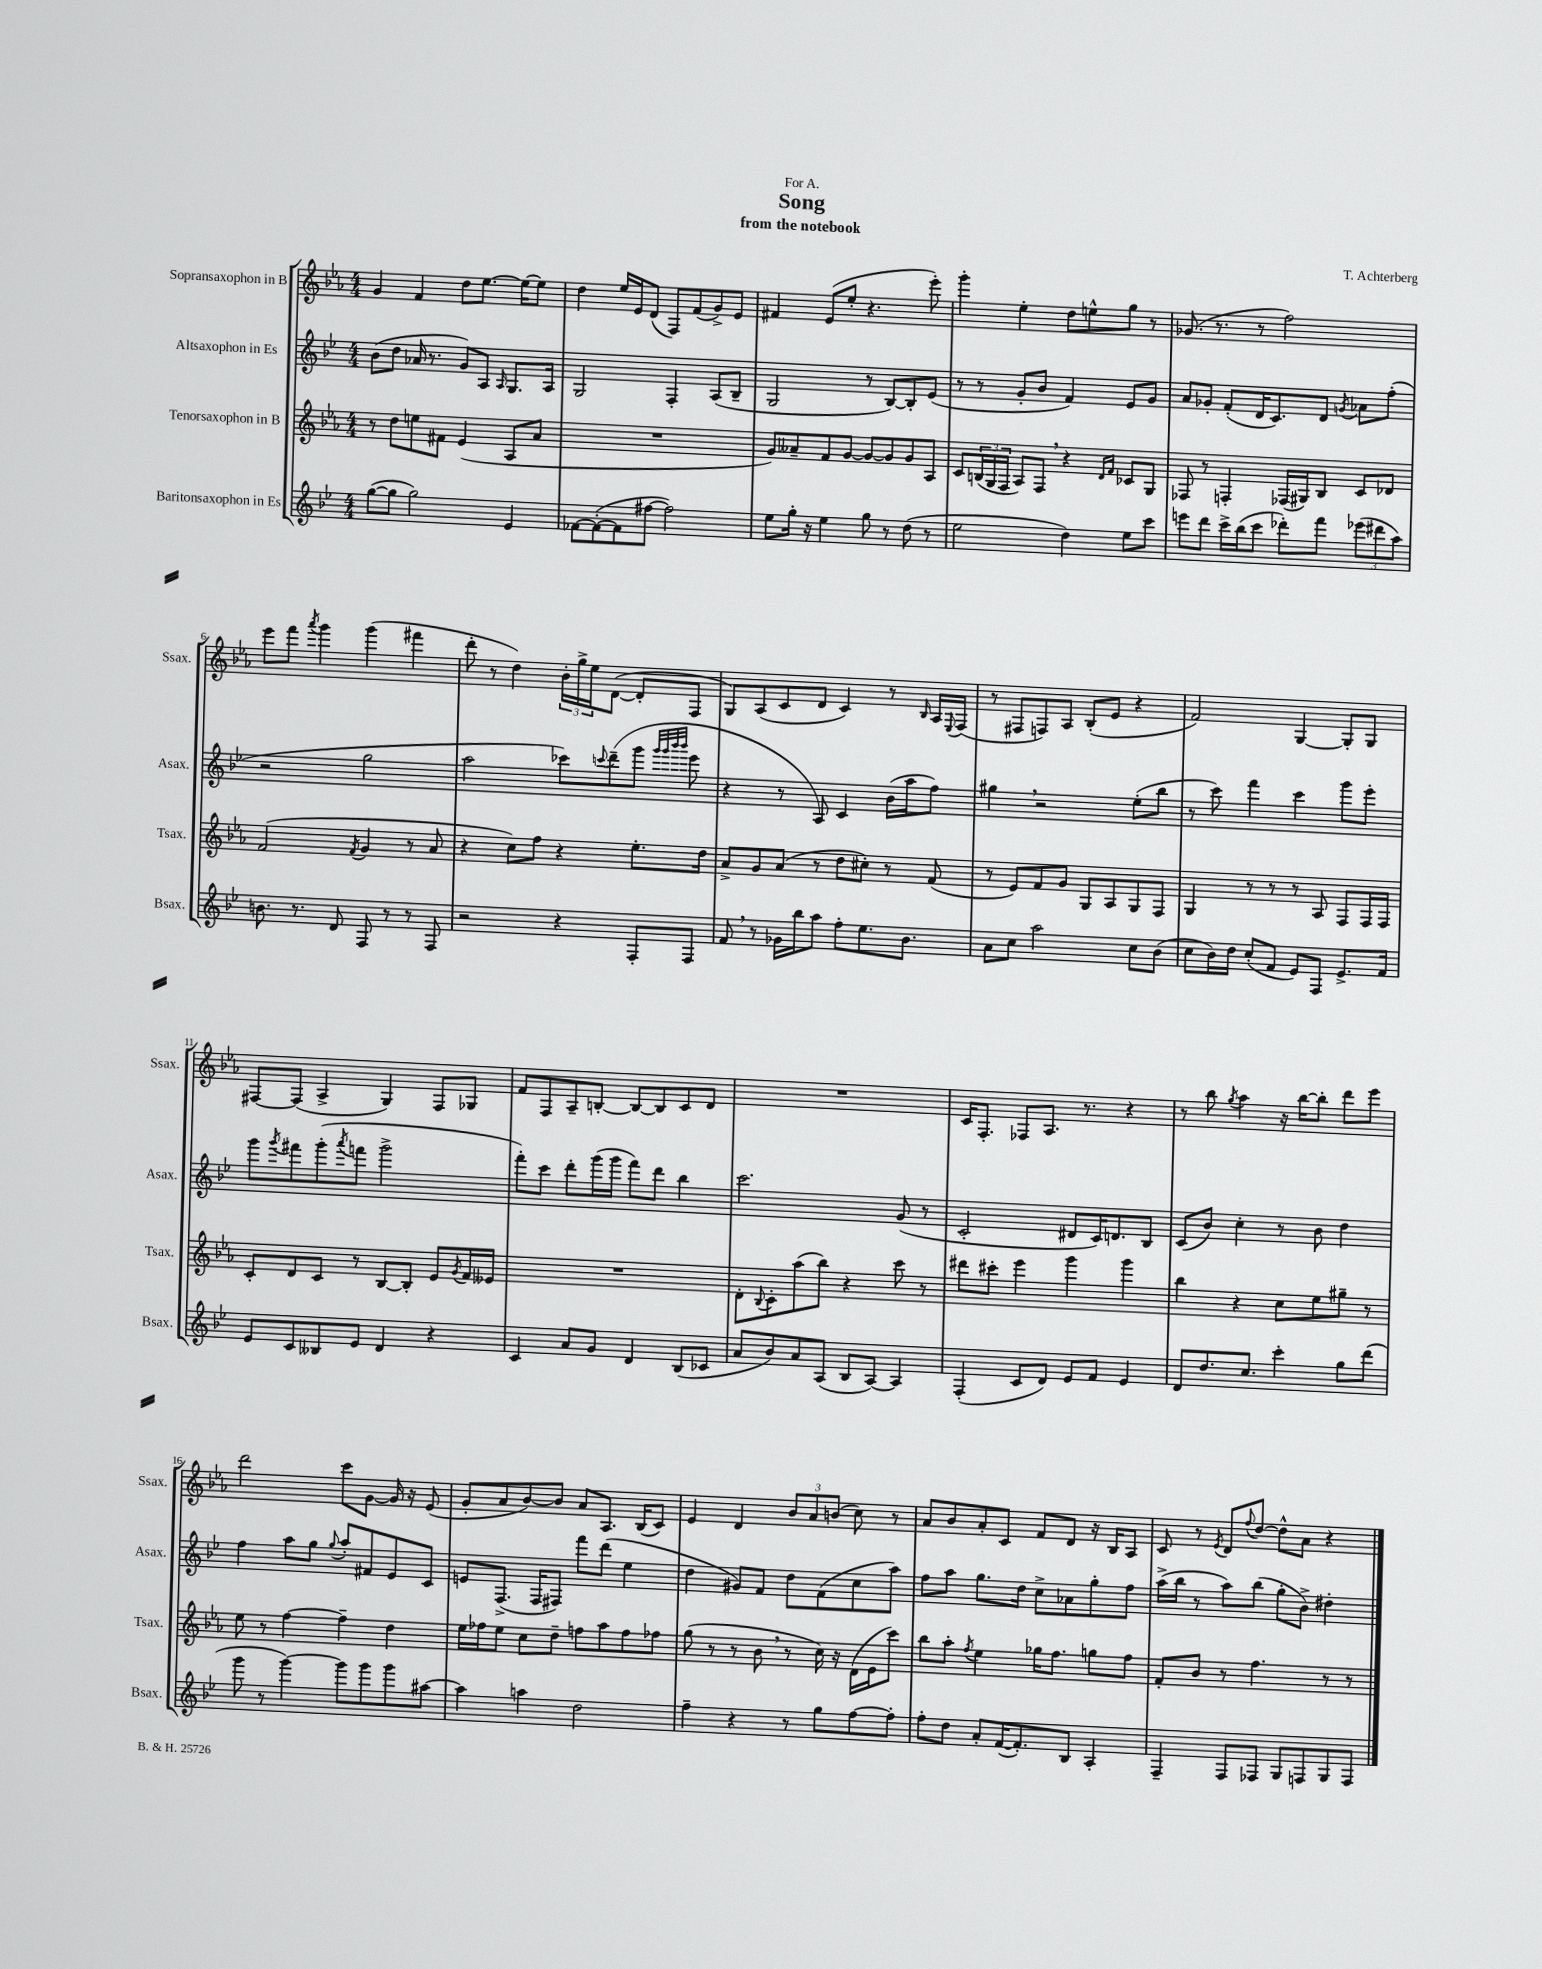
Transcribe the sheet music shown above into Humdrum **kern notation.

**kern	**kern	**kern	**kern
*part4	*part3	*part2	*part1
*staff4	*staff3	*staff2	*staff1
*I"Baritonsaxophon in Es	*I"Tenorsaxophon in B	*I"Altsaxophon in Es	*I"Sopransaxophon in B
*I'Bsax.	*I'Tsax.	*I'Asax.	*I'Ssax.
*clefG2	*clefG2	*clefG2	*clefG2
*k[b-e-]	*k[b-e-a-]	*k[b-e-]	*k[b-e-a-]
*M4/4	*M4/4	*M4/4	*M4/4
=1	=1	=1	=1
([8gg\L	8r	(8b-\L	4g/
8gg\J]	8dd\L	8dd\J	.
2gg\)	8een\	16a-X/	4f/
.	.	8.r	.
.	8f#X\J	.	.
.	(4e-/	8g/L)	8dd\L
.	.	8A/J	[8.ee-\J
.	.	16qqA/	.
4e-/	8A-/L	8.G/L	.
.	.	.	16ee-\KL_
.	8a-/J	.	8ee-\J]
.	.	16A/Jk	.
=2	=2	=2	=2
[8f-X\L	1r	2G/	4dd\
(8f-'\_	.	.	.
8f-\]	.	.	16ee-/LL
.	.	.	16e-/J
[8ff#X\J	.	.	(8d/J
2ff#\])	.	4F'/	8F/L)
.	.	.	(8f/
.	.	(8A/L	8g^/)
.	.	8B-~/J	8e-/J
=3	=3	=3	=3
8ee-\L	8g/L)	2G/	4f#X/
16gg'\Jk	8a--X~/	.	.
16r	.	.	.
4ee-\	8f/	.	(8e-/L
.	[8g/J	.	8ee-'/J
8gg\	8g/L_	8r	4.r
8r	8g/]	[8B-/L)	.
(8dd\	8g/	8B-'/]	.
8r	8A-/J	(8e-/J	8eee-'\)
=4	=4	=4	=4
2ee-\	8c/L	8r	4ggg'\
.	(24Bn/L	8r	.
.	24G/	.	.
.	24F/JJ	.	.
.	8A-/L)	8g'/L	4ee-'\
.	8F,/J	8b-/J	.
4dd\)	4r	4f/)	8dd\L
.	.	.	8een^^\
.	16qqd/LL	.	.
.	16qqf/JJ	.	.
8ee-\L	8c-X/L	8e-/L	8gg\J
8ccc\J	8G/J	8g/J	8r
=5	=5	=5	=5
8eeen\L	8F-X/	8a/L	(8.g-X/
8ddd\J	8r	8g-X'/J	.
.	.	.	8.r
16ccc^\LL	4Fn'/	(8f'/L	.
(16bb-\J	.	.	.
8ccc\J	.	16d/K	8r
.	.	8.c/)	.
8ddd-X'\L)	(16F-X/LL	.	2ff\)
.	16G#X/J)	.	.
8fff\J	8B-/J	8d/J	.
.	.	8qgn/	.
(12eee-X\L	8c/L	8a-X\L	.
12ddd#X\	.	.	.
.	8d-X/J	(8ff'\J	.
12aa\J)	.	.	.
!!LO:LB:g=z
=6	=6	=6	=6
8.bn\	(2f/	2r	8eee-\L
.	.	.	8fff\J
8.r	.	.	.
.	.	.	8qaaa-/
.	.	.	4ggg\
8d/	.	.	.
.	8qf/	.	.
8F/	4g/	2gg\	(4ggg\
8r	.	.	.
8r	8r	.	4fff#X\
8F/	8a-/	.	.
=7	=7	=7	=7
2r	4r	2aa\	8ddd'\
.	.	.	8r
.	8cc\L)	.	4dd\)
.	8ff\J	.	.
4r	4r	8ccc-X\L)	24b-'\LL
.	.	.	24gg^\
.	.	.	24ee-\J
.	.	8qqcccn/	.
.	.	(8ddd~\	([8d\J
8F'/L	8.ee-'\L	8ggg\J	8d'/L]
.	.	32qqggg/LLL	.
.	.	32qqggg/	.
.	.	32qqbbb-/	.
.	.	32qqbbb-/JJJ	.
8F/J	.	8eee-\	8F/J
.	16dd\Jk	.	.
=8	=8	=8	=8
8f,/	8a-^/L	4r	8G/L)
8r	8g/	.	(8A-/
16g-X\LL	(8a-/J	8r	8c/
16bb-\J	.	.	.
8aa\J	8r	8A/)	8d/J
8ff'\L	8dd\L	4c/	4c/)
8.ee-\	8cc#X'\J)	.	.
.	8r	(16b-\LL	8r
8.b-\J	.	16aa\J	.
.	.	.	16qqB-/
.	(8f/	8ff\J)	16A-/LL
.	.	.	8qqE-/
.	.	.	(16F/JJ
=9	=9	=9	=9
8a\L	8r	4gg#X,\	8r
8cc\J	8e-/L)	.	8F#X/L
2aa\	8f/	2r	8Fn/)
.	8g/J	.	8A-/J
.	8G/L	.	(8B-'/L
.	8A-/	.	8e-/J
8cc\L	8G/	(8ee-'\L	4r
(8b-\J	8F/J	8bb-\J	.
=10	=10	=10	=10
8cc\L	4G/	8r	2f/)
16b-\L)	.	8ccc\)	.
16dd\JJ	.	.	.
(8cc'/L	8r	4fff\	.
8f/J	8r	.	.
8e-/L)	8r	4ccc\	[4G/
8F/J	8A-/	.	.
8.e-^/L	8F/L	8ggg\L	8G'/L]
.	16F/L	8eee-'\J	8G/J
16f/Jk	16F/JJ	.	.
!!LO:LB:g=z
=11	=11	=11	=11
8e-/L	8c'/L	8ggg\L	[8F#X/L
.	.	8qggg/	.
8c/	8d/	8fff#X\	(8F#/J]
8B--X/	8c/J	(8ggg'\	4A-^/
.	.	8qaaa/	.
8e-/J	8r	8fffn\J	.
4d/	[8B-/L	2ggg^\	4G/)
.	8B-'/J]	.	.
4r	8e-/L	.	8F#/L
.	8qg/	.	.
.	16f/L	.	8G-X/J
.	16e--X/JJ	.	.
=12	=12	=12	=12
4c/	1r	8fff'\L)	8f/L
.	.	8ccc\J	8F/
8a/L	.	8ddd'\L	8A-~/
8g/J	.	(16ggg\L	[8Bn'/J
.	.	16ggg\JJ	.
4d/	.	8fff\L)	8B/L_
.	.	8ddd\J	8B/]
(8B-/L	.	4bb-\	8c/
8c-X/J	.	.	8d/J
=13	=13	=13	=13
8a/L	8d'\L	2.ccc\	1r
.	8qqB-/	.	.
8b-/)	8c'\	.	.
8a/	(8aa-\	.	.
(8A/J	8bb-\J)	.	.
8B-/L	4r	.	.
[8A/J)	.	.	.
4A/]	8ccc\	(8g/	.
.	8r	8r	.
=14	=14	=14	=14
(4F'/	8ddd#X\L	2c'/	16c/KL
.	.	.	8.F'/J
.	8ccc#X'\J	.	.
8c/L	4eee-\	.	8F-X/L
8d/J)	.	.	8.A-/J
8e-/L	4ggg\	8d#X/L	.
.	.	.	8.r
8f/J	.	16c/K)	.
.	.	8.dn/	.
4e-/	4ggg\	.	4r
.	.	8B-/J	.
=15	=15	=15	=15
8d/L	4bb-\	(8c/L	8r
8.dd/	.	8b-/J)	8bb-\
.	.	.	8qgg/
.	4r	4cc'\	4aa-\
8.cc/J	.	.	.
4ccc'\	8cc\L	8r	16r
.	.	.	[16bb-\KL
.	8ee-\	8b-\	8bb-'\J]
8gg\L	8gg#X~\J	4dd\	8ddd\L
(8ddd\J	8r	.	8eee-\J
!!LO:LB:g=z
=16	=16	=16	=16
8ggg\	8ee-\	4ff\	2ddd\
8r	8r	.	.
[4ggg\)	[4ff\	8aa\L	.
.	.	8gg\J	.
.	.	8qqgg/	.
8ggg\L]	4ff~\]	8aa'/L	8ccc\L
8ggg\	.	8f#X/	[8g\J
8ggg\	4dd\	8e-/	16g/]
.	.	.	16r
[8aa#X\J	.	8c/J	(8e-/
=17	=17	=17	=17
4aa#\]	16ee-\LL	8en/L	8g'/L
.	16ff-X\J	.	.
.	8ee-\J	(8.F^/J	8a-/
4aan\	8cc\L	.	[8b-/)
.	.	16F/KL	.
.	8dd~\J	8F#X/J)	8b-/J]
2dd\	8ffn\L	8fff\L	8a-/L
.	8aa-\	(8ddd\J	8.A-/J
.	8ff\	4ee-\	.
.	.	.	(16B-/KL
.	8ff-X\J	.	8c/J)
=18	=18	=18	=18
4ff~\	(8gg\	4dd\	4e-/
.	8r	.	.
4r	8r	8g#X/L)	4d/
.	8b-,\	8f/J	.
8r	8r	8dd\L	12b-/L
.	.	.	12a-/
8gg\L	16cc\)	(8f\	.
.	.	.	(12bn/J
.	16r	.	.
[8ff\	(16d\LL	8cc\	8cc\)
.	16e-\J	.	.
8ff'\J]	8ccc\J)	8aa\J)	8r
=19	=19	=19	=19
8ff'\L	8bb-\L	8ff\L	8a-/L
8dd\J	8aa-'\J	8aa\J	8b-/
.	8qff/	.	.
8a'/L	4ee-\	8.gg\L	8a-'/
([16f/K	.	.	8c/J
8.f'/])	.	16dd\Jk	.
.	16gg-X\KL	8cc^\L	8f/L
.	8.ff\J	.	.
8B-/J	.	8a-X\	8d/J
4A'/	8ggn\L	8gg'\	16r
.	.	.	16B-/KL
.	8ff\J	8ff\J	8A-/J
=20	=20	=20	=20
4F~/	8f'/L	(16aa^\LL	8c/
.	.	16bb-\JJ	.
.	8b-/J	8r	8r
.	.	.	8qe-/
8F/L	8r	8aa\L)	8d/L
.	.	.	8qqff/
8F-X/J	4.ff\	(8bb-\J	[8dd/J
8G/L	.	8gg'\L	8dd^^\L]
8Fn/	.	8b-^\J)	8a-\J
8G/	8r	4dd#X'\	4r
8F/J	8r	.	.
==	==	==	==
*-	*-	*-	*-
